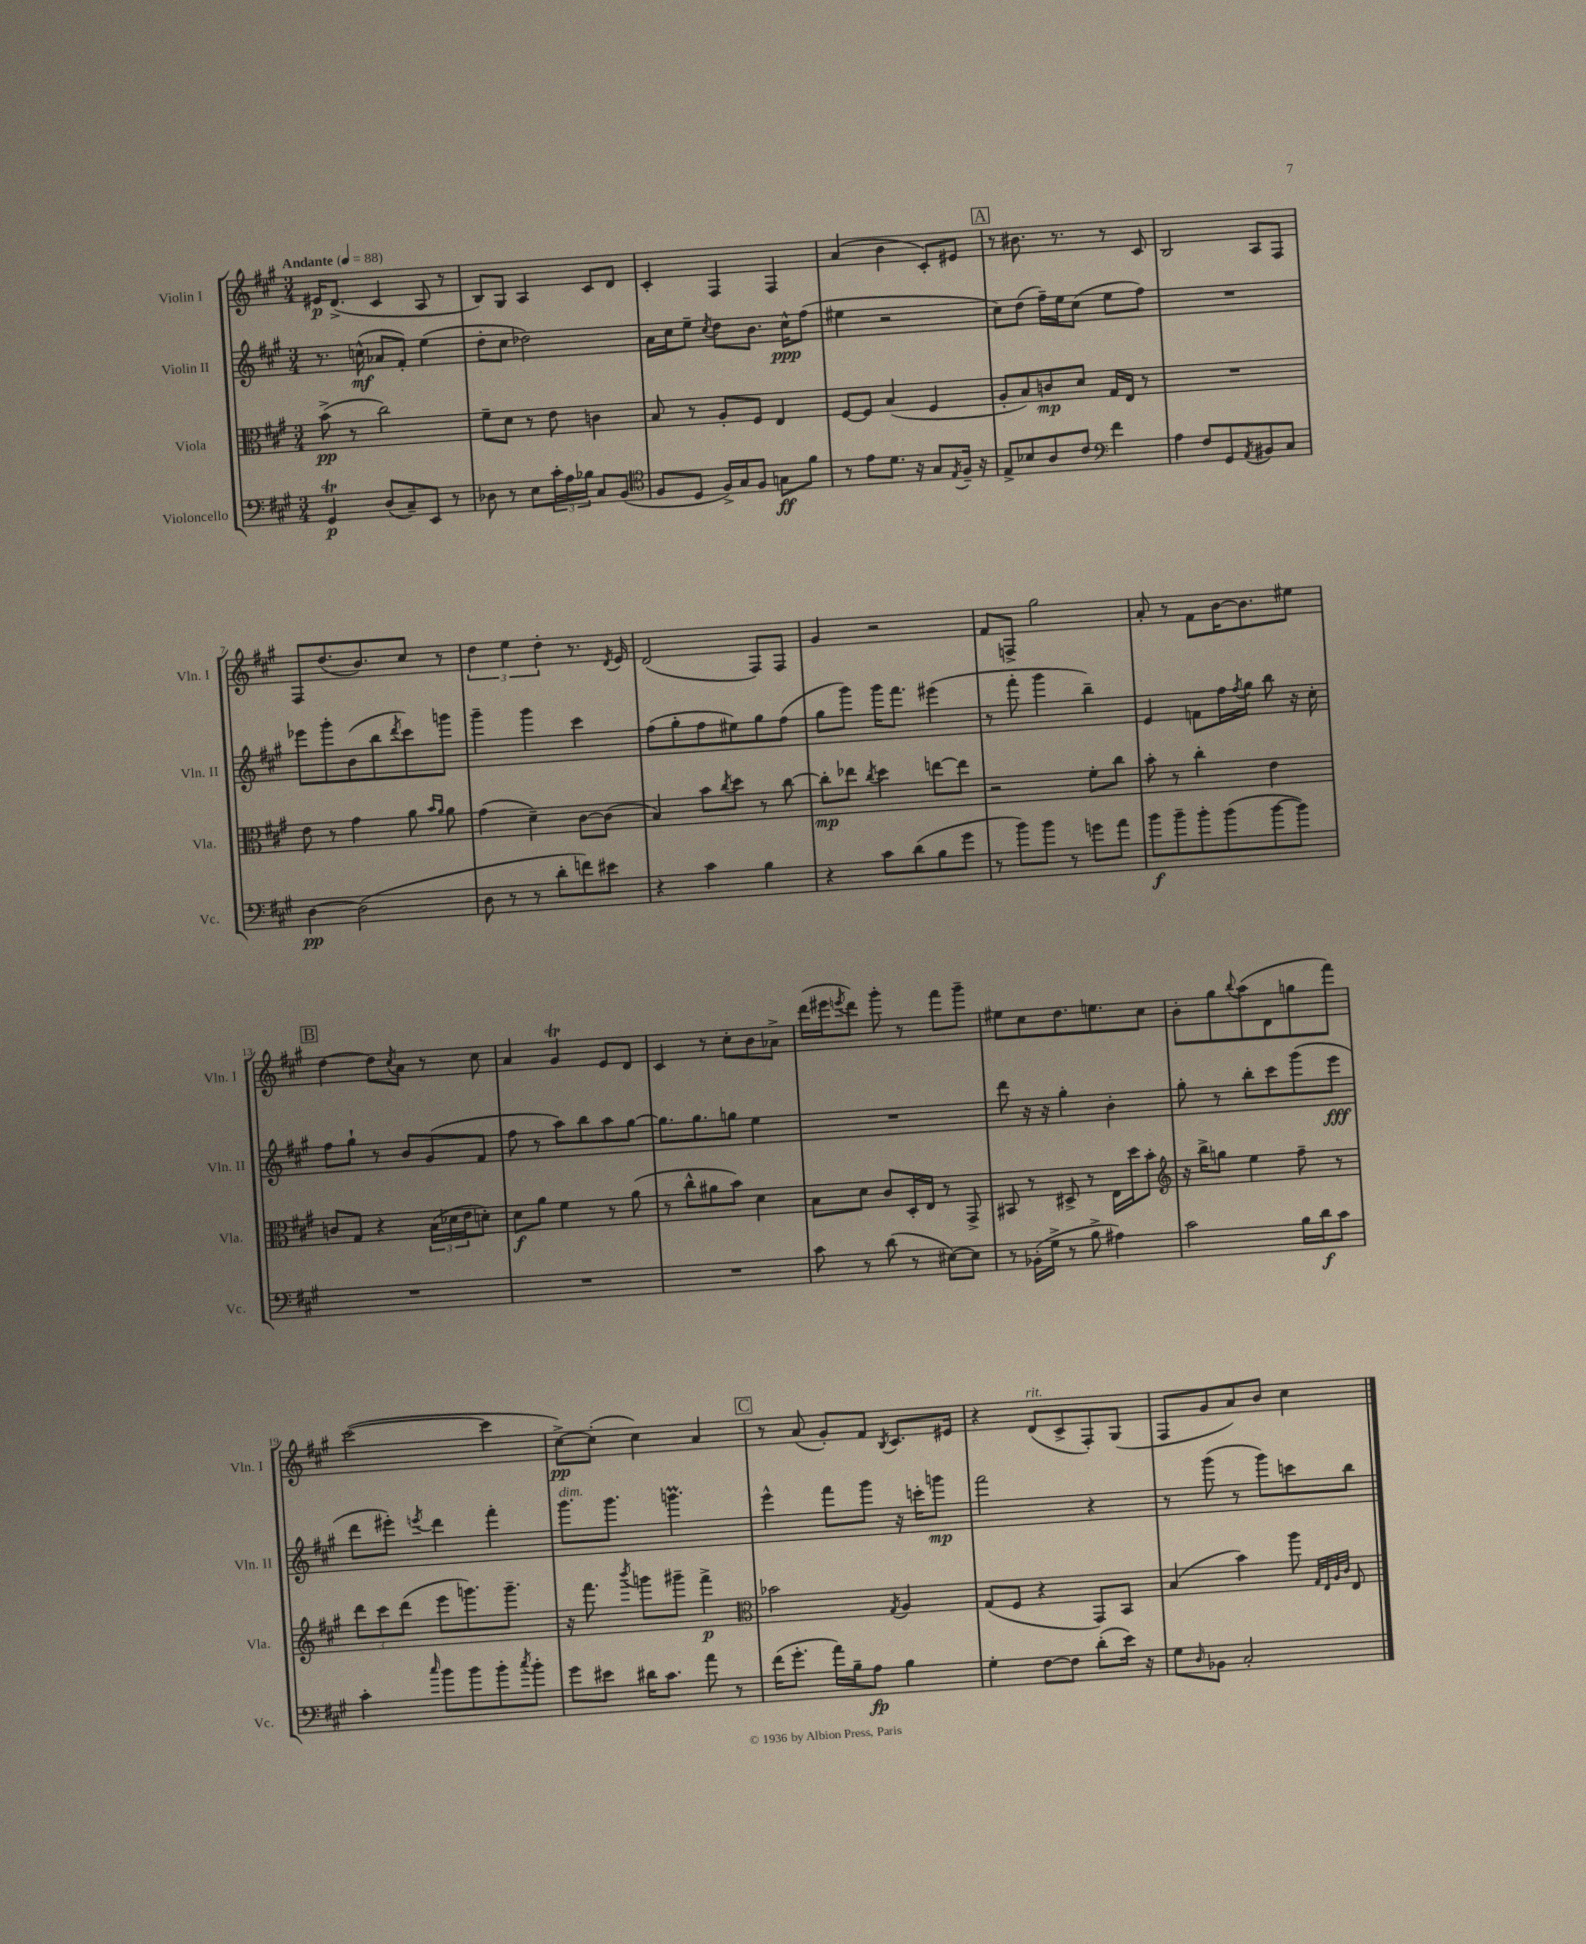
<<
\new StaffGroup <<
\new Staff = "s0" \with { instrumentName = "Violin I" shortInstrumentName = "Vln. I" } {
    \clef treble \key a \major \numericTimeSignature \time 3/4 \tempo "Andante" 4 = 88
    eis'16\p d'8.->( cis'4 a8 r8 |
    b8) gis8 a4 cis'8 d'8 |
    cis'4-. fis4 fis4 |
    a'4( b'4 cis'8-.) eis'8 |
    \mark \markup { \box "A" } r8 bis'8. r8. r8 cis'8 |
    b2 a8 fis8 |
    fis8 d''8.( b'8.) cis''8 r8 |
    \tuplet 3/2 { d''4 e''4 d''4-. } r8. \acciaccatura { d'8 } e'16 |
    d'2( fis8) fis8 |
    gis'4 r2 |
    fis'8 f8-> gis''2 |
    a'8-. r8 fis'8 b'16~ b'8. eis''8 |
    \mark \markup { \box "B" } d''4~ d''8 \acciaccatura { cis''8 } a'8 r8 cis''8 |
    a'4 gis'4\trill e'8 d'8 |
    cis'4 r8 cis''8-. b'8 aes'8-> |
    d'''16( eis'''16 \acciaccatura { e'''8 } d'''8) gis'''8-. r8 fis'''8 gis'''8-- |
    eis''8 cis''8 d''8. e''8. cis''8 |
    b'8-. gis''8 \appoggiatura { b''8 } a''8( d'8 g''8 fis'''8) |
    cis'''2~( cis'''4 |
    cis''8~->\pp) cis''8-.( cis''4) a'4 |
    \mark \markup { \box "C" } r8 a'8( gis'8-.) fis'8 \acciaccatura { b8 } cis'8. eis'16 |
    r4 d'8^\markup { \italic "rit." }( cis'8-> fis8-.) gis8( |
    fis8 gis'8 a'8) b'8 cis''4 \bar "|." |
}
\new Staff = "s1" \with { instrumentName = "Violin II" shortInstrumentName = "Vln. II" } {
    \clef treble \key a \major \numericTimeSignature \time 3/4
    r8. c''16-^\mf( aes'8 fis'8-.) e''4( |
    d''8-. cis''8 des''2) |
    a'16 cis''16 e''8-- \acciaccatura { cis''8 } d''8 b'8. cis''16-^\ppp fis''8( |
    eis''4 r2 |
    \mark \markup { \box "A" } cis''8) d''8( fis''16--) e''16 cis''8( e''8 fis''8) |
    R2. |
    ees'''8 gis'''8-. b'8( b''8 \acciaccatura { d'''8 } cis'''8) g'''8 |
    gis'''4-- gis'''4 cis'''4 |
    fis''8( gis''8-. fis''8 eis''8) gis''8 fis''8( |
    gis''8 gis'''8) gis'''16 fis'''8. eis'''4( |
    r8 fis'''8-. gis'''4 b''4--) |
    e'4 f'8 fis''16 \acciaccatura { fis''8 } gis''16 b''8 r16 cis''16-. |
    \mark \markup { \box "B" } fis''8 gis''8-! r8 b'8 gis'8( fis'8 |
    fis''8 r8 a''8) b''8 a''8 gis''8~ |
    gis''8. gis''8. g''8 e''4 |
    R2. |
    d'''8 r16 r16 gis''4-. b'4-. |
    gis''8-. r8 b''8-. cis'''8 gis'''8( e'''8\fff |
    d'''8 eis'''8-.) \acciaccatura { e'''8 } d'''4 fis'''4-. |
    gis'''8.^\markup { \italic "dim." } gis'''8. g'''4.\prall |
    \mark \markup { \box "C" } e'''4-^ fis'''8 gis'''8 r16 c'''16-. g'''8\mp |
    fis'''2 r4 |
    r8 gis'''8( r8 gis'''8) c'''8 b''8 \bar "|." |
}
\new Staff = "s2" \with { instrumentName = "Viola" shortInstrumentName = "Vla." } {
    \clef alto \key a \major \numericTimeSignature \time 3/4
    b'8->\pp( r8 cis''2) |
    fis'8-- d'8 r8 e'8 c'4 |
    b8 r8 a8-. fis8 e4 |
    fis8~ fis8 b4( fis4 |
    \mark \markup { \box "A" } a8-. b8) c'8\mp d'8 gis16 e16 r8 |
    R2. |
    e'8 r8 gis'4 a'8 \grace { b'16 a'16 } a'8 |
    gis'4( d'4--) cis'8~ cis'8( |
    b4) b'8 \acciaccatura { cis''8 } d''8 r8 cis''8~ |
    cis''8-.\mp ees''8 \acciaccatura { cis''8 } d''4 e''8~ e''8 |
    r2 fis'8-. cis''8 |
    b'8-. r8 cis''4-. e'4 |
    \mark \markup { \box "B" } c'8 gis8 r4 \tuplet 3/2 { b16( des'16 e'16 } d'8-.) |
    d'8\f a'8 fis'4 r8 a'8( |
    r8 cis''8-^ ais'8 b'8) d'4 |
    b8 d'8 cis'8 d16-. e16 r8 gis,8-> |
    bis,8 r8 dis8-> r8 e16 d''16 b'8-. |
    \clef treble r16 b''16-> g''8 e''4 fis''8-- r8 |
    \tuplet 3/2 { d'''8 cis'''8 d'''8( } e'''8 g'''8.) g'''8.-- |
    r16 fis'''8. \acciaccatura { b'''8 } g'''8 gis'''8-- fis'''4->\p |
    \mark \markup { \box "C" } \clef alto bes'2 \acciaccatura { gis8 } a4 |
    gis8( fis8 r4 gis,8) b,8 |
    b4( b'4) a''8 \grace { gis32 e32 a32 cis'32 } e8 \bar "|." |
}
\new Staff = "s3" \with { instrumentName = "Violoncello" shortInstrumentName = "Vc." } {
    \clef bass \key a \major \numericTimeSignature \time 3/4
    gis,4\trill\p d8( cis8--) e,8 r8 |
    des8 r8 e8 \tuplet 3/2 { cis'16-. a16 bes16 } cis8 b,8( |
    \clef tenor fis8 d8 fis16->) gis16 fis8 g8\ff fis'8 |
    r8 e'8 d'8. r16 gis8 \acciaccatura { e8 } fis16-- r16 |
    \mark \markup { \box "A" } e8-> bes8 a8 cis'8 \clef bass fis'4 |
    a4 fis8 gis,8 \acciaccatura { a,8 } bis,8 cis8 |
    d4~\pp d2( |
    d8 r8 r8 d'8-. f'8) eis'8 |
    r4 cis'4 b4 |
    r4 cis'8 d'8( b8 gis'8 |
    r8 b'8) b'8 r8 g'8 a'8 |
    b'8\f b'8-- b'8-. b'8( b'8~ b'8) |
    \mark \markup { \box "B" } R2. |
    R2. |
    R2. |
    cis'8 r8 d'8( r8 eis8~) eis8 |
    r8 bes,16-.( gis16-> r8 b8-> ais4) |
    cis'2 b16 d'16\f cis'8 |
    cis'4-. \grace { cis''16 } b'8 b'8 b'8-. \acciaccatura { cis''8 } b'8-. |
    gis'8 eis'8 dis'16 cis'8. a'8 r8 |
    \mark \markup { \box "C" } fis'16( gis'8.-. a'16) b16-- a8\fp b4 |
    gis4-. fis8~ fis8 d'8-.( e'16) r16 |
    gis8 \grace { d16 } bes,8 cis2-. \bar "|." |
}
>>
>>
